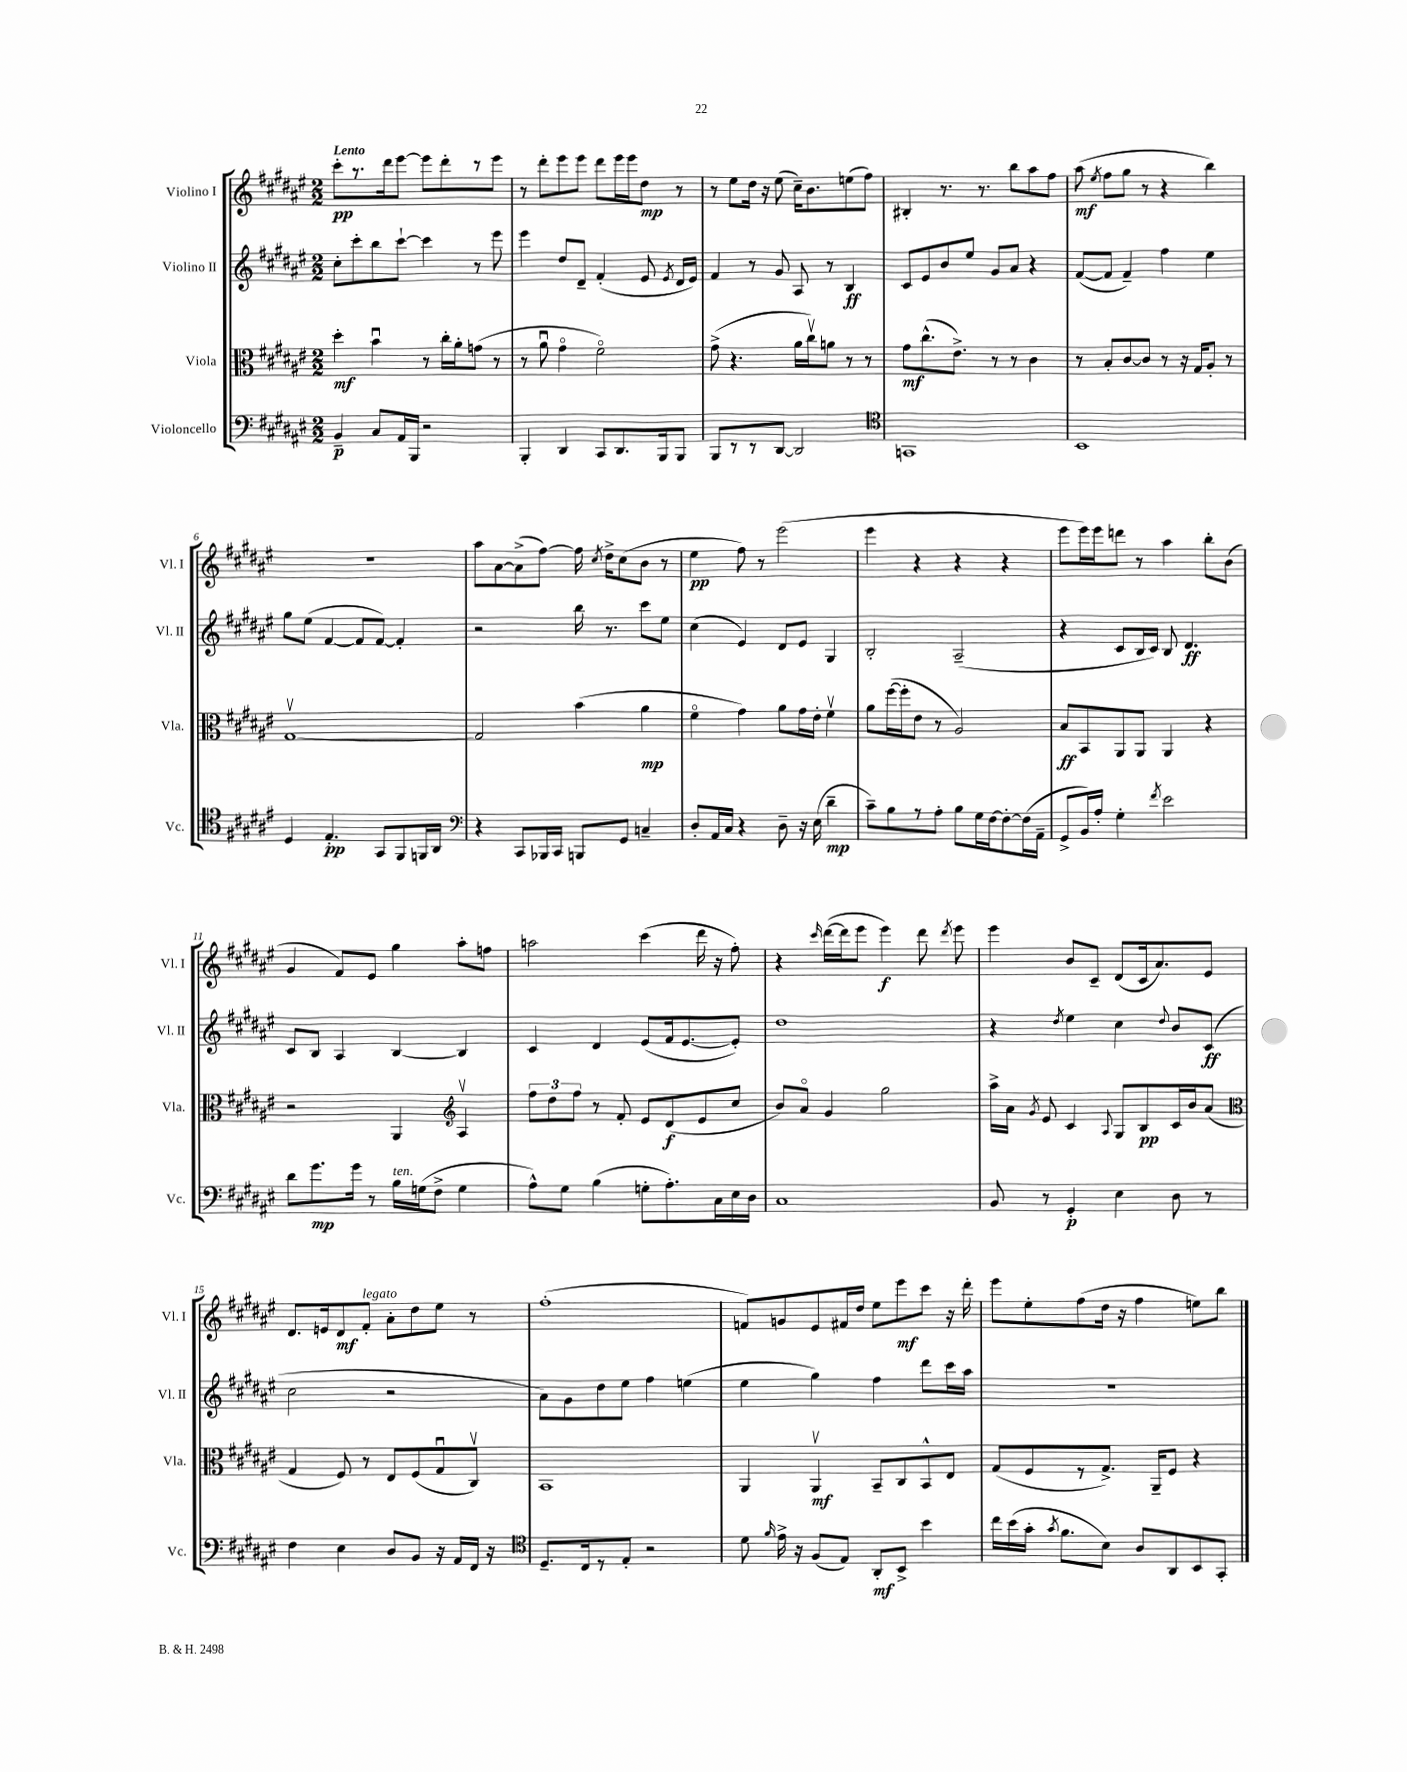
<<
\new StaffGroup <<
\new Staff = "s0" \with { instrumentName = "Violino I" shortInstrumentName = "Vl. I" } {
    \clef treble \key fis \major \numericTimeSignature \time 2/2 \tempo "Lento"
    \autoBeamOff cis'''8[-.\pp r8. dis'''16 eis'''8]~ eis'''8[ dis'''8-. r8 eis'''8] |
    r8 dis'''8[-. eis'''8 eis'''8] dis'''8[ eis'''16 eis'''16 dis''8]\mp r8 |
    r8 eis''8[ dis''16] r16 eis''8( cis''16[--) b'8. e''8( fis''8]) |
    bis4-. r8. r8. b''8[ ais''8 fis''8] |
    ais''8\mf( \acciaccatura { eis''8 } fis''8[ gis''8] r8 r4 b''4) |
    R1 |
    ais''8[ ais'8~ ais'8->( fis''8]~) fis''16 \acciaccatura { cis''8 } dis''16[-> cis''8( b'8] r8 |
    eis''4\pp fis''8) r8 eis'''2( |
    eis'''4 r4 r4 r4 |
    eis'''8[ eis'''16) eis'''16 d'''8] r8 ais''4 b''8[-. b'8]( |
    gis'4 fis'8[) eis'8] gis''4 ais''8[-. f''8] |
    a''2 cis'''4( dis'''16 r16 fis''8-.) |
    r4 \grace { cis'''16 } dis'''16[~( dis'''16 eis'''8] eis'''4\f) dis'''8 \acciaccatura { dis'''8 } eis'''8 |
    eis'''4 b'8[ cis'8]-- dis'8[( cis'16 ais'8.) eis'8] |
    dis'8.[ e'16 dis'8\mf fis'8]-.^\markup { \italic "legato" } ais'8[-. dis''8 eis''8] r8 |
    fis''1-.( |
    f'8[) g'8 eis'8 fis'16 dis''16] eis''8[ eis'''8\mf cis'''8] r16 dis'''16-. |
    eis'''8[ eis''8-. fis''8( dis''16] r16 fis''4 e''8[) b''8] \bar "|." |
}
\new Staff = "s1" \with { instrumentName = "Violino II" shortInstrumentName = "Vl. II" } {
    \clef treble \key fis \major \numericTimeSignature \time 2/2
    \autoBeamOff cis''8[-. cis'''8-. b''8 cis'''8]~-! cis'''4 r8 eis'''8 |
    eis'''4 dis''8[ dis'8]-- fis'4-.( eis'8 \acciaccatura { eis'8 } dis'16[ eis'16]) |
    fis'4 r8 gis'8 ais8 r8 b4\ff |
    cis'8[ eis'8 b'8 eis''8] gis'8[ ais'8] r4 |
    fis'8[~( fis'8] fis'4--) fis''4 eis''4 |
    gis''8[ eis''8]( fis'4~ fis'8[ fis'8]~) fis'4-. |
    r2 b''16 r8. cis'''8[ eis''8] |
    cis''4( eis'4) dis'8[ eis'8] gis4 |
    b2-. ais2--( |
    r4 cis'8[ b16 cis'16]) b8 dis'4.\ff |
    cis'8[ b8] ais4 b4~ b4 |
    cis'4 dis'4 eis'8[( fis'16 eis'8.~ eis'8]-.) |
    dis''1 |
    r4 \acciaccatura { dis''8 } eis''4 cis''4 \appoggiatura { dis''8 } b'8[ cis'8]\ff( |
    cis''2 r2 |
    ais'8[) gis'8 dis''8 eis''8] fis''4 e''4( |
    eis''4 gis''4) fis''4 dis'''8[ cis'''16 ais''16] |
    r1 \bar "|." |
}
\new Staff = "s2" \with { instrumentName = "Viola" shortInstrumentName = "Vla." } {
    \clef alto \key fis \major \numericTimeSignature \time 2/2
    \autoBeamOff dis''4-.\mf b'4\downbow r8 cis''16[-. ais'16-. g'8]( r8 |
    r8 ais'8\downbow gis'4\flageolet fis'2\flageolet) |
    gis'8->( r4. ais'16[ cis''16\upbow) a'8] r8 r8 |
    gis'8[\mf cis''8.-^( eis'8.]->) r8 r8 cis'4 |
    r8 b8[-. cis'8~ cis'8] r8 r16 gis16[ ais8]-. r8 |
    gis1~\upbow |
    gis2 b'4( ais'4\mp |
    fis'4\flageolet gis'4) ais'8[ gis'16 eis'16]-. fis'4\upbow |
    ais'8[ fis''16~( fis''16-. eis'8] r8 ais2) |
    b8[\ff b,8 ais,8 ais,8] ais,4 r4 |
    r2 ais,4 \clef treble ais4\upbow |
    \tuplet 3/2 { fis''8[ dis''8 fis''8] } r8 fis'8-. eis'8[ dis'8\f( eis'8 cis''8] |
    b'8[) ais'8]\flageolet gis'4 gis''2 |
    ais''16[-> ais'16] \acciaccatura { gis'8 } eis'8 cis'4 \appoggiatura { ais8 } gis8[ b8\pp cis'16 b'16 ais'8]( |
    \clef alto gis4 fis8) r8 eis8[ fis8( gis8\downbow cis8]\upbow) |
    b,1 |
    ais,4 ais,4\upbow\mf b,8[-- cis8 b,8-^ eis8] |
    gis8[( fis8 r8 gis8.]->) ais,16[-- fis8] r4 \bar "|." |
}
\new Staff = "s3" \with { instrumentName = "Violoncello" shortInstrumentName = "Vc." } {
    \clef bass \key fis \major \numericTimeSignature \time 2/2
    \autoBeamOff b,4--\p cis8[ ais,16 b,,16] r2 |
    b,,4-. dis,4 cis,8[ dis,8. b,,16 b,,8] |
    b,,8[ r8 r8 dis,8]~ dis,2 |
    \clef tenor g,1 |
    b,1 |
    dis4 eis4.-.\pp gis,8[ fis,8 f,16 ais,16] |
    \clef bass r4 cis,8[ bes,,16 cis,16] b,,8[ gis,8] c4-- |
    dis8[-. ais,16 cis16] r4 dis8-- r16 eis16( dis'4--\mp |
    cis'8[--) b8 r8 ais8]-. b8[ gis16 fis16~ fis8~-. fis16( ais,16]-- |
    gis,8[-> b,16) ais16]-. gis4-. \acciaccatura { fis'8 } eis'2 |
    dis'8[ gis'8.\mp gis'16] r8 b16[^\markup { \italic "ten." } g16( fis8]-> g4 |
    ais8[-^) gis8] b4( g8[-. ais8.-.) cis16 eis16 dis16] |
    cis1 |
    b,8 r8 gis,4-.\p eis4 dis8 r8 |
    fis4 eis4 dis8[ b,8] r16 ais,16[ fis,16] r16 |
    \clef tenor dis8.[-- cis16 r8 eis8]-. r2 |
    dis'8 \grace { fis'16 } eis'16-> r16 fis8[( eis8]) ais,8[-.\mf b,8]-> b'4 |
    cis''16[ b'16( gis'16]-. \acciaccatura { gis'8 } fis'8.[ b8]) ais8[ ais,8 b,8 gis,8]-. \bar "|." |
}
>>
>>
